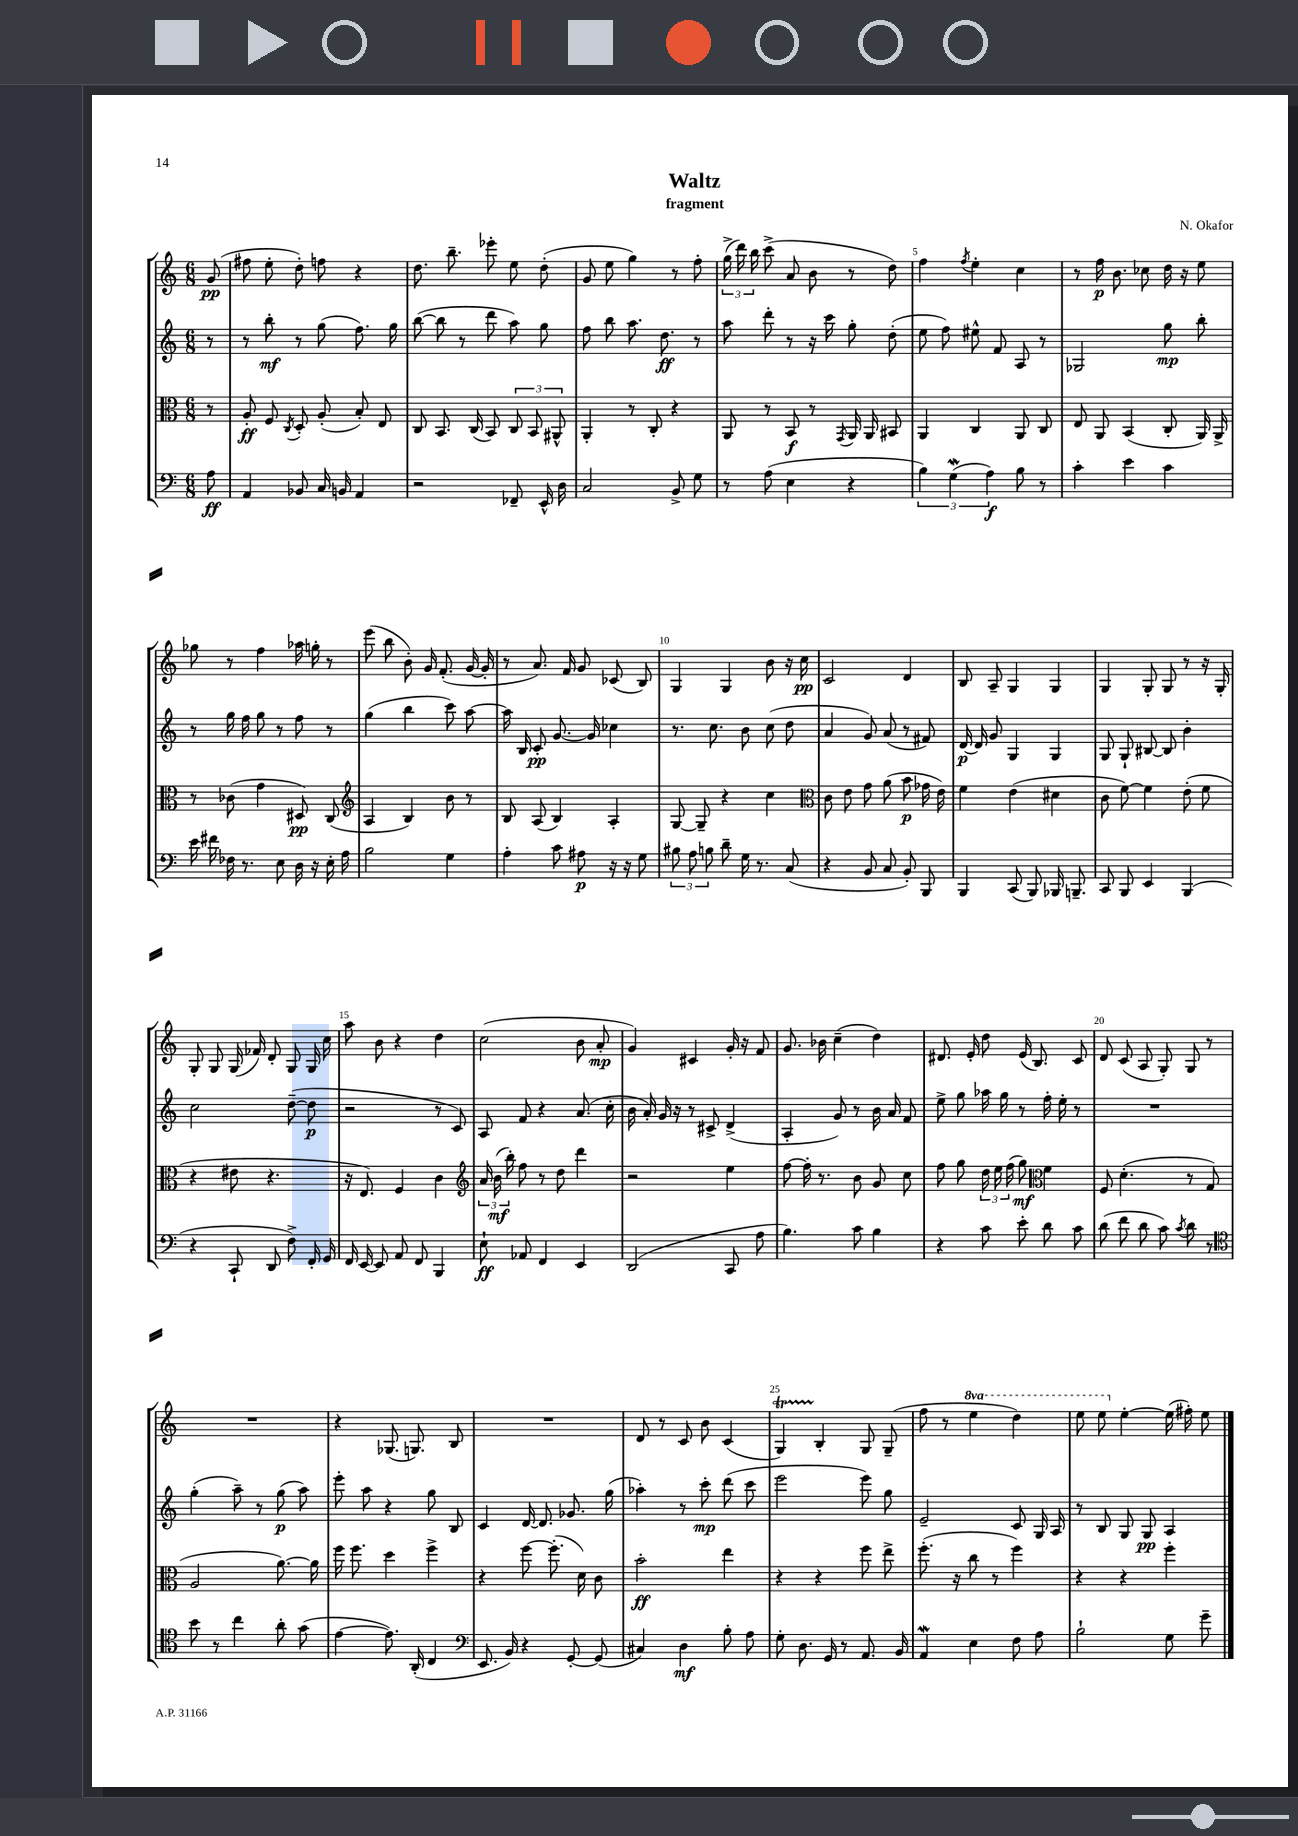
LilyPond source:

\header { title = "Waltz" composer = "N. Okafor" subtitle = "fragment" }
<<
\new StaffGroup <<
\new Staff = "s0" {
    \clef treble \key c \major \numericTimeSignature \time 6/8 \set Staff.ottavationMarkups = #ottavation-simple-ordinals \partial 8
    \autoBeamOff g'8\pp( |
    fis''8 e''8-. d''8-.) f''8 r4 |
    d''8. b''8.-- ees'''8-. e''8 d''8-.( |
    g'8 e''8 g''4) r8 f''8-. |
    \tuplet 3/2 { g''16->( d'''16) b''16 } c'''8->( a'8 b'8 r8 d''8) |
    f''4 \acciaccatura { f''8 } e''4-. c''4 |
    r8 f''16\p b'8. ces''8 d''16 r16 e''8 |
    ges''8 r8 f''4 aes''16 g''16-. r8 |
    e'''8( b''8 b'8-.) g'16 f'8.-.( g'16~ g'16-. |
    r8 a'8.) f'16 g'8 ces'8( b8) |
    g4 g4 b'8 r16 c''16\pp |
    c'2 d'4 |
    b8 a8-- g4 g4 |
    g4 g8-. g8 r8 r16 g16-. |
    g8-. g8 g16( fes'16) d'8-. g8 g16 c''16 |
    a''8 b'8 r4 d''4 |
    c''2( b'8 a'8-.\mp |
    g'4) cis'4 g'16-. r16 f'8 |
    g'8. bes'16 c''4--( d''4) |
    dis'8. e'16-. d''8 e'16( b8.) c'8 |
    d'8 c'8( a8 g8-.) g8 r8 |
    R2. |
    r4 ges8.( g8.) b8 |
    R2. |
    d'8 r8 c'8 b'8 c'4( |
    g4\startTrillSpan) b4-.\stopTrillSpan g8 g8--( |
    f''8 r8 \ottava #1 e'''4 d'''4) |
    e'''8 e'''8 \ottava #0 e''4~-. e''16( fis''16-.) e''8 \bar "|." |
}
\new Staff = "s1" {
    \clef treble \key c \major \numericTimeSignature \time 6/8 \partial 8
    \autoBeamOff r8 |
    r8 b''8-.\mf r8 g''8( f''8.) g''16 |
    b''8~( b''8 r8 d'''8 a''8) g''8 |
    f''8 b''8 a''8. d''8.\ff r8 |
    a''8 d'''8-. r8 r16 c'''16 g''8-. d''8-.( |
    e''8 f''8) eis''8-^ f'8 a8 r8 |
    ges2 g''8\mp b''8-. |
    r8 g''16 f''16 g''8 r8 f''8 r8 |
    g''4( b''4 c'''8) a''8~ |
    a''16 b16 c'8-.\pp g'8.~ g'16 ces''4 |
    r8. c''8. b'8 c''8( d''8 |
    a'4 g'8) a'8( r8 fis'8) |
    d'16~\p d'16 g'8 g4 g4 |
    g8 g8-! bis8~ bis8 b'4-. |
    c''2 d''8~--( d''8\p |
    r2 r8 c'8) |
    a8 f'8 r4 a'8.( c''16-. |
    b'16 a'16-.) g'16 r16 r8 cis'8-> d'4->( |
    a4-. g'8) r8 b'16 a'16 f'8 |
    e''8-> g''8 aes''16 g''16 r8 f''16-. e''16-. r8 |
    R2. |
    g''4-.( a''8--) r8 g''8\p( a''8) |
    e'''8-. a''8 r4 g''8 b8 |
    c'4 d'16~ d'8. ges'8. g''16( |
    aes''4-.) r8 c'''8-.\mp d'''8( c'''8 |
    e'''2 e'''8) g''8 |
    e'2-- c'8 g16 a16 |
    r8 b8 g8 g8\pp a4 \bar "|." |
}
\new Staff = "s2" {
    \clef alto \key c \major \numericTimeSignature \time 6/8 \partial 8
    \autoBeamOff r8 |
    a8-.\ff f8 \acciaccatura { c8 } d8-. a8-.( b8-.) e8 |
    c8 b,8. c16( b,8) \tuplet 3/2 { c8 b,8 ais,8-^ } |
    a,4-. r8 c8-. r4 |
    a,8 r8 b,8\f r8 \acciaccatura { g,8 } a,16 a,16 bis,8 |
    a,4 c4 a,8 c8 |
    e8 a,8 b,4( c8-. a,16) a,16-> |
    r8 ces'8( g'4 dis8\pp) c8( |
    \clef treble a4 b4) b'8 r8 |
    b8 a8( b4) a4-. |
    g8~ g8-- r4 c''4 |
    \clef alto c'8 e'8 g'8 a'8( b'8\p ges'16 e'16) |
    f'4 e'4( dis'4 |
    c'8 f'8~) f'4 e'8-.( f'8 |
    r4 eis'8 r4. |
    r16 e8.) f4 c'4 |
    \clef treble \tuplet 3/2 { a'16 b'16\mf( b''16-.) } f''8 r8 d''8 d'''4 |
    r2 e''4 |
    f''8~ f''16-. r8. b'8 g'8 c''8 |
    f''8 g''8 \tuplet 3/2 { d''16 e''16 f''16( } g''8\mf) \clef alto f'4 |
    f8 d'4.-.( r8 g8 |
    a2 a'8.~) a'16 |
    f''16 f''8. d''4 f''4-> |
    r4 f''8~ f''8.-.( d'16) c'8 |
    b'2-.\ff e''4 |
    r4 r4 f''8 e''8-> |
    f''8.-.( r16 c''8 r8 f''4) |
    r4 r4 f''4-. \bar "|." |
}
\new Staff = "s3" {
    \clef bass \key c \major \numericTimeSignature \time 6/8 \partial 8
    \autoBeamOff a8\ff |
    a,4 bes,8 c16 b,16 a,4 |
    r2 fes,8-- e,16-^ d16 |
    c2 b,8-> g8 |
    r8 a8( e4 r4 |
    \tuplet 3/2 { b4) g4\mordent( a4\f) } b8 r8 |
    c'4-. e'4 c'4 |
    e'16 fis'16 fes16 r8. e8 d16 r16 e16-. a16 |
    b2 g4 |
    a4-. c'8 ais8\p r16 r16 g8 |
    \tuplet 3/2 { bis8 a8 b8 } d'8-- g16 r8. c8( |
    r4 b,8 c8 b,8-.) b,,8 |
    b,,4 c,8( b,,8) bes,,16 b,,8.-- |
    c,8 b,,8 e,4 b,,4( |
    r4 c,8-! d,8 f8->) f,16-. g,16 |
    f,16 e,16~ e,8 a,8 f,8 b,,4 |
    e8-!\ff aes,8 f,4 e,4 |
    d,2( c,8 a8 |
    b4.) c'8 b4 |
    r4 c'8 e'8-. d'8 c'8 |
    d'8( f'8 d'8 c'8) \acciaccatura { c'8 } d'8 r8 |
    \clef tenor b'8 r8 c''4 a'8-. g'8( |
    e'4~ e'8.) a,16-.( c4 |
    \clef bass e,8. b,16) r4 g,8~-. g,8( |
    cis4) d4\mf b8-. a8 |
    g8-. d8. g,16 r8 a,8. b,16 |
    a,4\mordent e4 f8 a8 |
    b2-! g8 g'8-- \bar "|." |
}
>>
>>
\layout { \context { \Score \override BarNumber.break-visibility = ##(#f #t #t) barNumberVisibility = #(every-nth-bar-number-visible 5) } }
